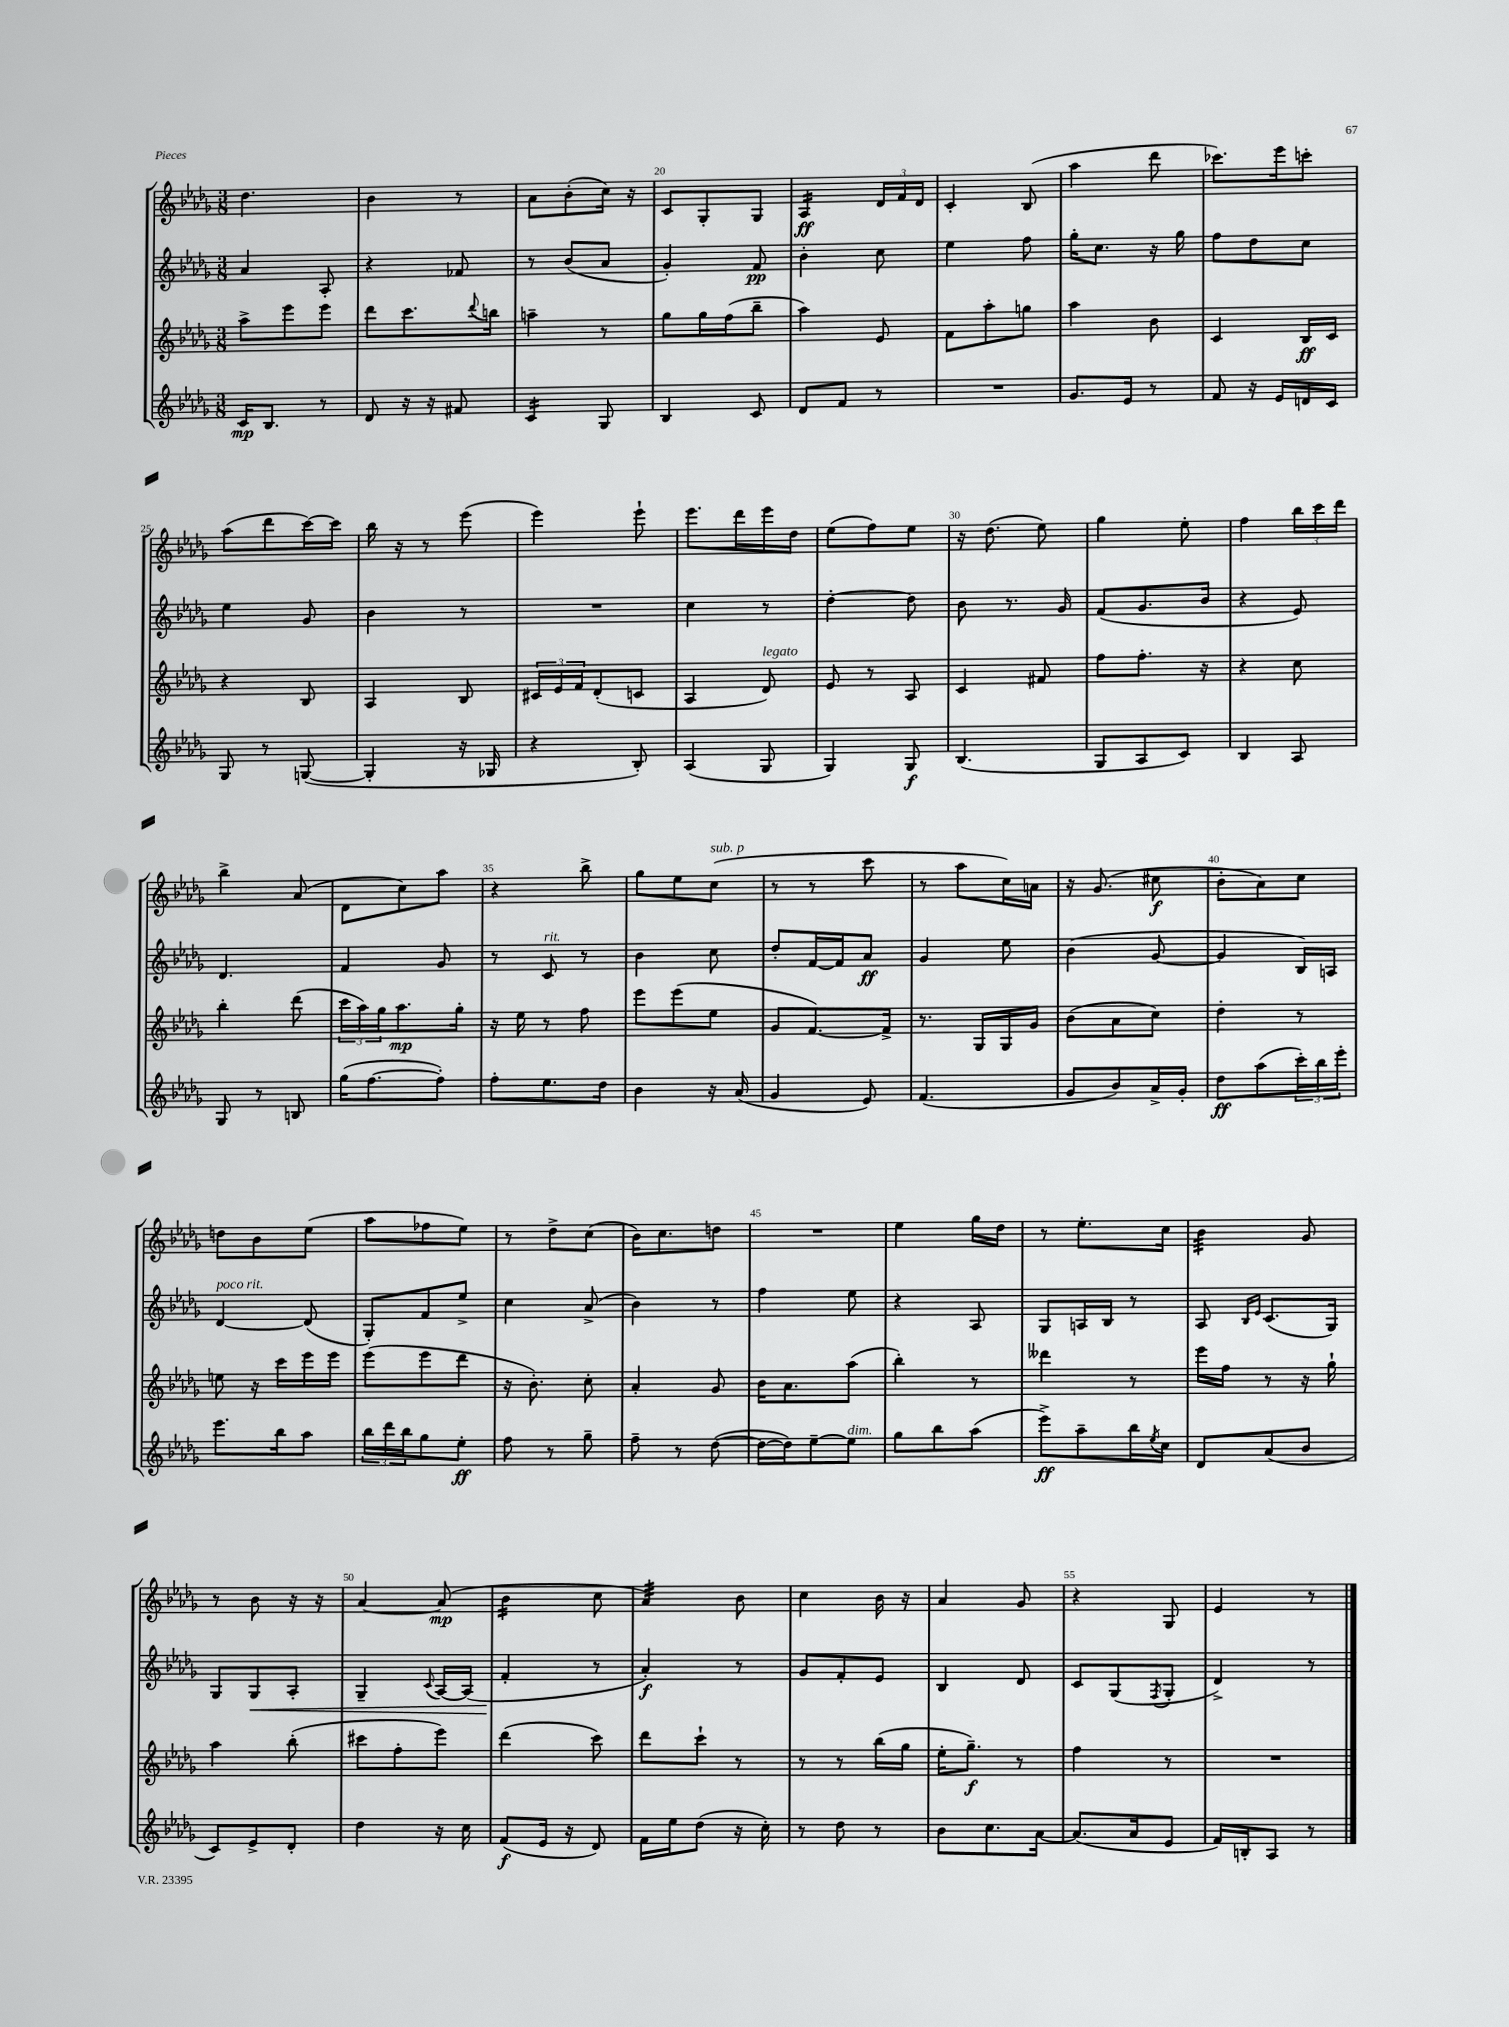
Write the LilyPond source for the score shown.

<<
\new StaffGroup <<
\new Staff = "s0" {
    \clef treble \key des \major \numericTimeSignature \time 3/8
    des''4. |
    bes'4 r8 |
    aes'8 bes'8-.( c''16) r16 |
    c'8 ges8-. ges8 |
    aes4:16\ff \tuplet 3/2 { des'16 f'16 des'16 } |
    c'4-. bes8( |
    aes''4 des'''8 |
    ces'''8.) ees'''16 c'''8-. |
    aes''8( des'''8 c'''16~) c'''16 |
    bes''16 r16 r8 ees'''8( |
    ees'''4) ees'''8-! |
    ees'''8. des'''16 ees'''16 des''16 |
    ees''8( f''8) ees''8 |
    r16 des''8.( ees''8) |
    ges''4 ees''8-. |
    f''4 \tuplet 3/2 { bes''16 c'''16 des'''16 } |
    bes''4-> aes'8( |
    des'8 c''8) aes''8 |
    r4 bes''8-> |
    ges''8 ees''8 c''8^\markup { \italic "sub. p" }( |
    r8 r8 c'''8 |
    r8 aes''8 c''16) a'16 |
    r16 ges'8.( cis''8\f |
    bes'8-. aes'8) c''8 |
    d''8 bes'8 ees''8( |
    aes''8 fes''8 ees''8) |
    r8 des''8-> c''8( |
    bes'16) c''8. d''8 |
    R4. |
    ees''4 ges''16 des''16 |
    r8 ees''8.-. c''16 |
    bes'4:32 ges'8 |
    r8 bes'8 r16 r16 |
    aes'4~ aes'8\mp( |
    bes'4:16 c''8 |
    aes'4:32) bes'8 |
    c''4 bes'16 r16 |
    aes'4 ges'8 |
    r4 ges8 |
    ees'4 r8 \bar "|." |
}
\new Staff = "s1" {
    \clef treble \key des \major \numericTimeSignature \time 3/8
    aes'4 aes8-. |
    r4 fes'8 |
    r8 bes'8( aes'8 |
    ges'4-.) f'8\pp |
    bes'4-. c''8 |
    ees''4 f''8 |
    ges''16-. c''8. r16 ges''16 |
    f''8 des''8 c''8 |
    ees''4 ges'8 |
    bes'4 r8 |
    R4. |
    c''4 r8 |
    des''4~-. des''8 |
    bes'8 r8. ges'16 |
    f'8( ges'8. bes'16 |
    r4 ees'8) |
    des'4. |
    f'4 ges'8 |
    r8 c'8^\markup { \italic "rit." } r8 |
    bes'4 c''8 |
    des''8-. f'16~ f'16 aes'8\ff |
    ges'4 ees''8 |
    bes'4( ges'8~ |
    ges'4 bes16) a16 |
    des'4~^\markup { \italic "poco rit." } des'8( |
    ges8-.) f'8 ees''8-> |
    c''4 aes'8->( |
    bes'4) r8 |
    f''4 ees''8 |
    r4 aes8 |
    ges8 a16 bes16 r8 |
    aes8 \grace { bes16 ees'16 } c'8.( ges16) |
    ges8 ges8\< aes8-. |
    ges4-- \appoggiatura { c'8 } aes16~ aes16( |
    f'4-.\! r8 |
    aes'4-.\f) r8 |
    ges'8 f'8-. ees'8 |
    bes4 des'8 |
    c'8 ges8( \acciaccatura { f8 } ges8-. |
    des'4->) r8 \bar "|." |
}
\new Staff = "s2" {
    \clef treble \key des \major \numericTimeSignature \time 3/8
    aes''8-> ees'''8 ees'''8 |
    des'''8 c'''8. \appoggiatura { des'''8 } b''16 |
    a''4-- r8 |
    ges''8 ges''16 f''16( bes''8-- |
    aes''4) ees'8 |
    f'8 aes''8-. g''8 |
    aes''4 bes'8 |
    c'4 bes16\ff c'16 |
    r4 bes8 |
    aes4 bes8 |
    \tuplet 3/2 { cis'16 ees'16 f'16 } des'8-.( c'8 |
    aes4 des'8^\markup { \italic "legato" }) |
    ees'8 r8 aes8 |
    c'4 fis'8 |
    f''8 f''8.-. r16 |
    r4 c''8 |
    bes''4-. des'''8( |
    \tuplet 3/2 { c'''16 aes''16) ges''16 } aes''8.\mp ges''16-. |
    r16 ees''16 r8 f''8 |
    ees'''8 ees'''8( ees''8 |
    ges'8 f'8.~) f'16-> |
    r8. ges16 ges16 ges'16 |
    bes'8( aes'8 c''8) |
    des''4-. r8 |
    e''8 r16 c'''16 ees'''16 ees'''16 |
    ees'''8( ees'''8 des'''8 |
    r16 bes'8.-.) c''8-. |
    aes'4-. ges'8 |
    bes'16 aes'8. aes''8( |
    bes''4-.) r8 |
    deses'''4 r8 |
    ees'''16 f''16 r8 r16 ges''16-! |
    aes''4 bes''8-.( |
    cis'''8 f''8-. ees'''8) |
    des'''4( c'''8) |
    des'''8 c'''8-! r8 |
    r8 r8 bes''16( ges''16 |
    ees''16-. ges''8.--\f) r8 |
    f''4 r8 |
    R4. \bar "|." |
}
\new Staff = "s3" {
    \clef treble \key des \major \numericTimeSignature \time 3/8
    c'16\mp bes8. r8 |
    des'8 r16 r16 fis'8 |
    c'4:16 ges8 |
    bes4 c'8 |
    des'8 f'8 r8 |
    R4. |
    ges'8. ees'16 r8 |
    f'8 r16 ees'16 d'16 c'16 |
    ges8 r8 g8~( |
    g4-. r16 ges16 |
    r4 bes8-.) |
    aes4( ges8 |
    ges4) ges8\f |
    bes4.( |
    ges8 aes8 c'8) |
    bes4 aes8 |
    ges8 r8 b8 |
    ges''16( f''8.~ f''8-.) |
    f''8-. ees''8. des''16 |
    bes'4 r16 aes'16( |
    ges'4 ees'8) |
    f'4.( |
    ges'8 bes'8) aes'16-> ges'16-. |
    des''8\ff aes''8( \tuplet 3/2 { c'''16-.) bes''16 ees'''16-. } |
    ees'''8. bes''16 aes''8 |
    \tuplet 3/2 { bes''16 des'''16 bes''16 } ges''8 ees''8-.\ff |
    f''8 r8 ges''8-- |
    f''8-- r8 des''8~( |
    des''16~ des''16) ees''8~-- ees''8^\markup { \italic "dim." } |
    ges''8 bes''8 aes''8( |
    ees'''8->\ff) aes''8-- bes''16 \acciaccatura { ees''8 } c''16 |
    des'8 aes'8( bes'8 |
    c'8) ees'8-> des'8-. |
    des''4 r16 c''16 |
    f'8\f( ees'16 r16 des'8) |
    f'16 ees''16 des''8( r16 c''16-.) |
    r8 des''8 r8 |
    bes'8 c''8. aes'16~ |
    aes'8.( aes'16 ees'8 |
    f'16) b16-. aes8 r8 \bar "|." |
}
>>
>>
\layout { \context { \Score currentBarNumber = #17 \override BarNumber.break-visibility = ##(#f #t #t) barNumberVisibility = #(every-nth-bar-number-visible 5) } }
